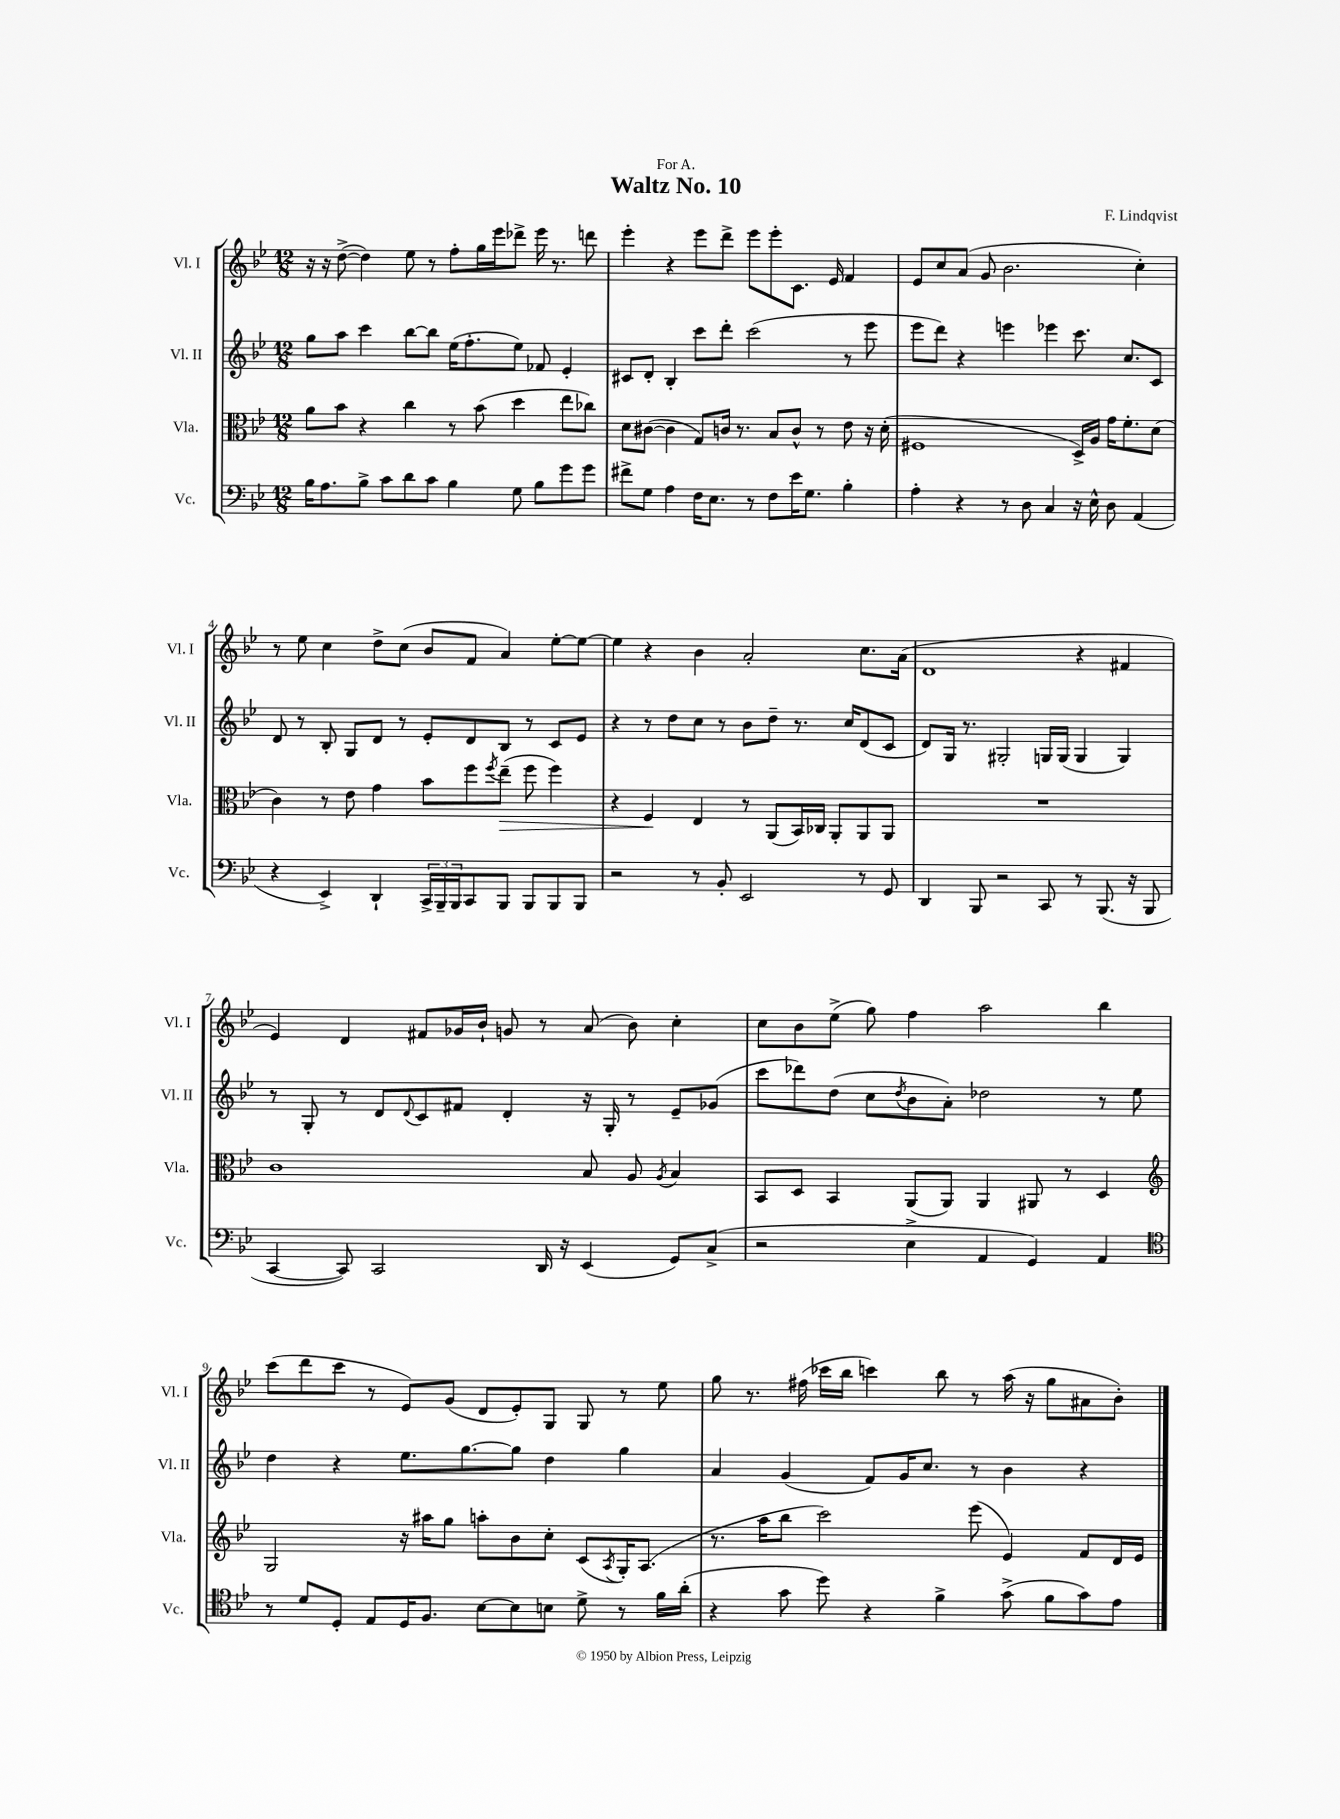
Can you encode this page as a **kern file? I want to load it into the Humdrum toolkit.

**kern	**kern	**kern	**kern
*staff4	*staff3	*staff2	*staff1
*clefF4	*clefC3	*clefG2	*clefG2
*k[b-e-]	*k[b-e-]	*k[b-e-]	*k[b-e-]
*M12/8	*M12/8	*M12/8	*M12/8
16B-\LK	8a\L	8gg\L	16r
8.A\	.	.	16r
.	8b-\J	8aa\J	([8dd^\
8B-^\J	4r	4ccc\	4dd\])
8c\L	.	.	.
8d\	4cc\	[8bb-\L	8ee-\
8c\J	.	8bb-\]J	8r
4B-\	8r	(16ee-\LK	8ff'\L
.	.	8.ff'\	.
.	(8b-\	.	16gg\L
.	.	.	16eee-\J
8G\	4dd\	8ee-\J)	8ddd-^\J
8B-\L	.	8f-/	16eee-\
.	.	.	8.r
8g\	8ee-\L	4e-'/	.
8g\J	8cc-\J)	.	8ddd\
=	=	=	=
8f#^\L	8d\L	8c#/L	4eee-'\
8G\J	([8c#\J	8d'/J	.
4A\	4c#\]	4B-'/	4r
16F\LK	8G/L)	8ccc\L	8eee-\L
8.E-\J	.	.	.
.	16c/Jk	8ddd'\J	8ddd^\J
.	8.r	.	.
8r	.	(2ccc\	8eee-\L
8F\L	8B-/L	.	8eee-'\
16e-\K	8c^^/J	.	8.c\J
8.G\J	.	.	.
.	8r	.	.
.	.	.	16e-/
4B-'\	8e-\	8r	4f/
.	16r	8eee-\	.
.	(16d'\	.	.
=	=	=	=
4A'\	1F#	8eee-\L	8e-/L
.	.	8ddd\J)	8cc/
4r	.	4r	(8a/J
.	.	.	8g/
8r	.	4eee\	2.b-\
8D\	.	.	.
4C/	.	4eee-\	.
16r	16D^/LL)	8.ccc\	.
16E-^^\	16A/JJ	.	.
8D\	16g\LK	.	.
.	8.f'\	8.cc/L	.
(4AA/	.	.	4cc'\)
.	(8d\J	8c/J	.
=	=	=	=
4r	4c\)	8d/	8r
.	.	8r	8ee-\
4EE-^/)	8r	8B-'/	4cc\
.	8e-\	8G/L	.
4DD`/	4g\	8d/J	8dd^\L
.	.	8r	(8cc\J
24CC^/LL	8b-\L	8e-'/L	8b-/L
24BBB-~/	.	.	.
24BBB-/J	.	.	.
8CC/	8ff\	8d/	8f/J
.	8qff/	.	.
8BBB-/J	(8ee-~\J	8B-/J	4a/)
8BBB-/L	8ff\	8r	.
8BBB-/	4ff\)	8c/L	[8ee-'\L
8BBB-/J	.	8e-/J	8ee-\_J
=	=	=	=
2r	4r	4r	4ee-\]
.	4F/	8r	4r
.	.	8dd\L	.
8r	4E-/	8cc\J	4b-\
8BB-'/	.	8r	.
2EE-/	8r	8b-\L	2a'/
.	(8AA/L	8dd~\J	.
.	16BB-/L)	8.r	.
.	16C-/JJ	.	.
.	8AA'/L	.	.
.	.	16cc/LK	.
8r	8AA/	(8d/	8.cc\L
8GG/	8AA/J	8c/J	.
.	.	.	(16a\Jk
=	=	=	=
4DD/	1.r	8d/L)	1d
.	.	16G/Jk	.
.	.	8.r	.
8BBB-/	.	.	.
2r	.	2G#'/	.
8CC/	.	16G/LL	.
.	.	(16G/JJ	.
8r	.	4G/	4r
(8.BBB-/	.	.	.
.	.	4G/)	4f#/
16r	.	.	.
8BBB-/	.	.	.
=	=	=	=
[4CC/	1c	8r	4e-/)
.	.	8G'/	.
8CC/])	.	8r	4d/
2CC/	.	8d/L	.
.	.	8qqd/	.
.	.	8c/	8f#/L
.	.	8f#/J	16g-/L
.	.	.	16b-`/JJ
.	.	4d'/	8g/
16DD/	.	.	8r
16r	.	.	.
(4EE-/	8B-/	16r	(8a/
.	.	16G'/	.
.	8A/	8r	8b-\)
.	8qA/	.	.
8GG/L)	4B-/	8e-~/L	4cc'\
(8C^/J	.	(8g-/J	.
=	=	=	=
2r	8BB-/L	8ccc\L	8cc\L
.	8D/J	8ddd-\)	8b-\
.	4BB-/	(8dd\J	(8ee-^\J
.	.	8cc\L	8gg\)
.	.	8qdd/	.
4E-^\	(8AA/L	8b-\	4ff\
.	8AA/J)	8a'\J)	.
4AA/	4AA/	2dd-\	2aa\
4GG/)	8AA#/	.	.
.	8r	.	.
4AA/	4D/	8r	4bb-\
.	.	8ee-\	.
=	=	=	=
*clefC4	*clefG2	*	*
8r	2G/	4dd\	(8ccc\L
8d/L	.	.	8ddd\
8D'/J	.	4r	8ccc\J
8E-/L	.	.	8r
16D/K	16r	8.ee-\L	8e-/L)
8.F/J	16aa#\LK	.	.
.	8gg\J	.	(8g/J
.	.	[8.gg\	.
[8B-\L	8aa'\L	.	8d/L
8B-\]	8b-\	8gg\]J	8e-'/)
8B\J	8cc'\J	4dd\	8G/J
8d^\	(8c/L	.	8G/
.	8qA/	.	.
8r	16G'/K)	4gg\	8r
.	(8.A/J	.	.
16f\LL	.	.	8ee-\
(16a'\JJ	.	.	.
=	=	=	=
4r	8.r	4a/	8gg\
.	.	.	8.r
.	16aa\LK	.	.
8g\	8bb-\J	(4g/	.
.	.	.	(16ff#\
8dd\)	2ccc\)	.	16ccc-\LL
.	.	.	16bb-\JJ
4r	.	8f/L)	4ccc\)
.	.	16g/K	.
.	.	8.cc/J	.
4f^\	.	.	8bb-\
.	(8eee-\	8r	8r
(8g^\	4e-/)	4b-\	(16aa\
.	.	.	16r
8f\L	.	.	8gg\L
8g\)	8f/L	4r	8a#\
8e-\J	16d/L	.	8b-'\J)
.	16e-/JJ	.	.
==	==	==	==
*-	*-	*-	*-
